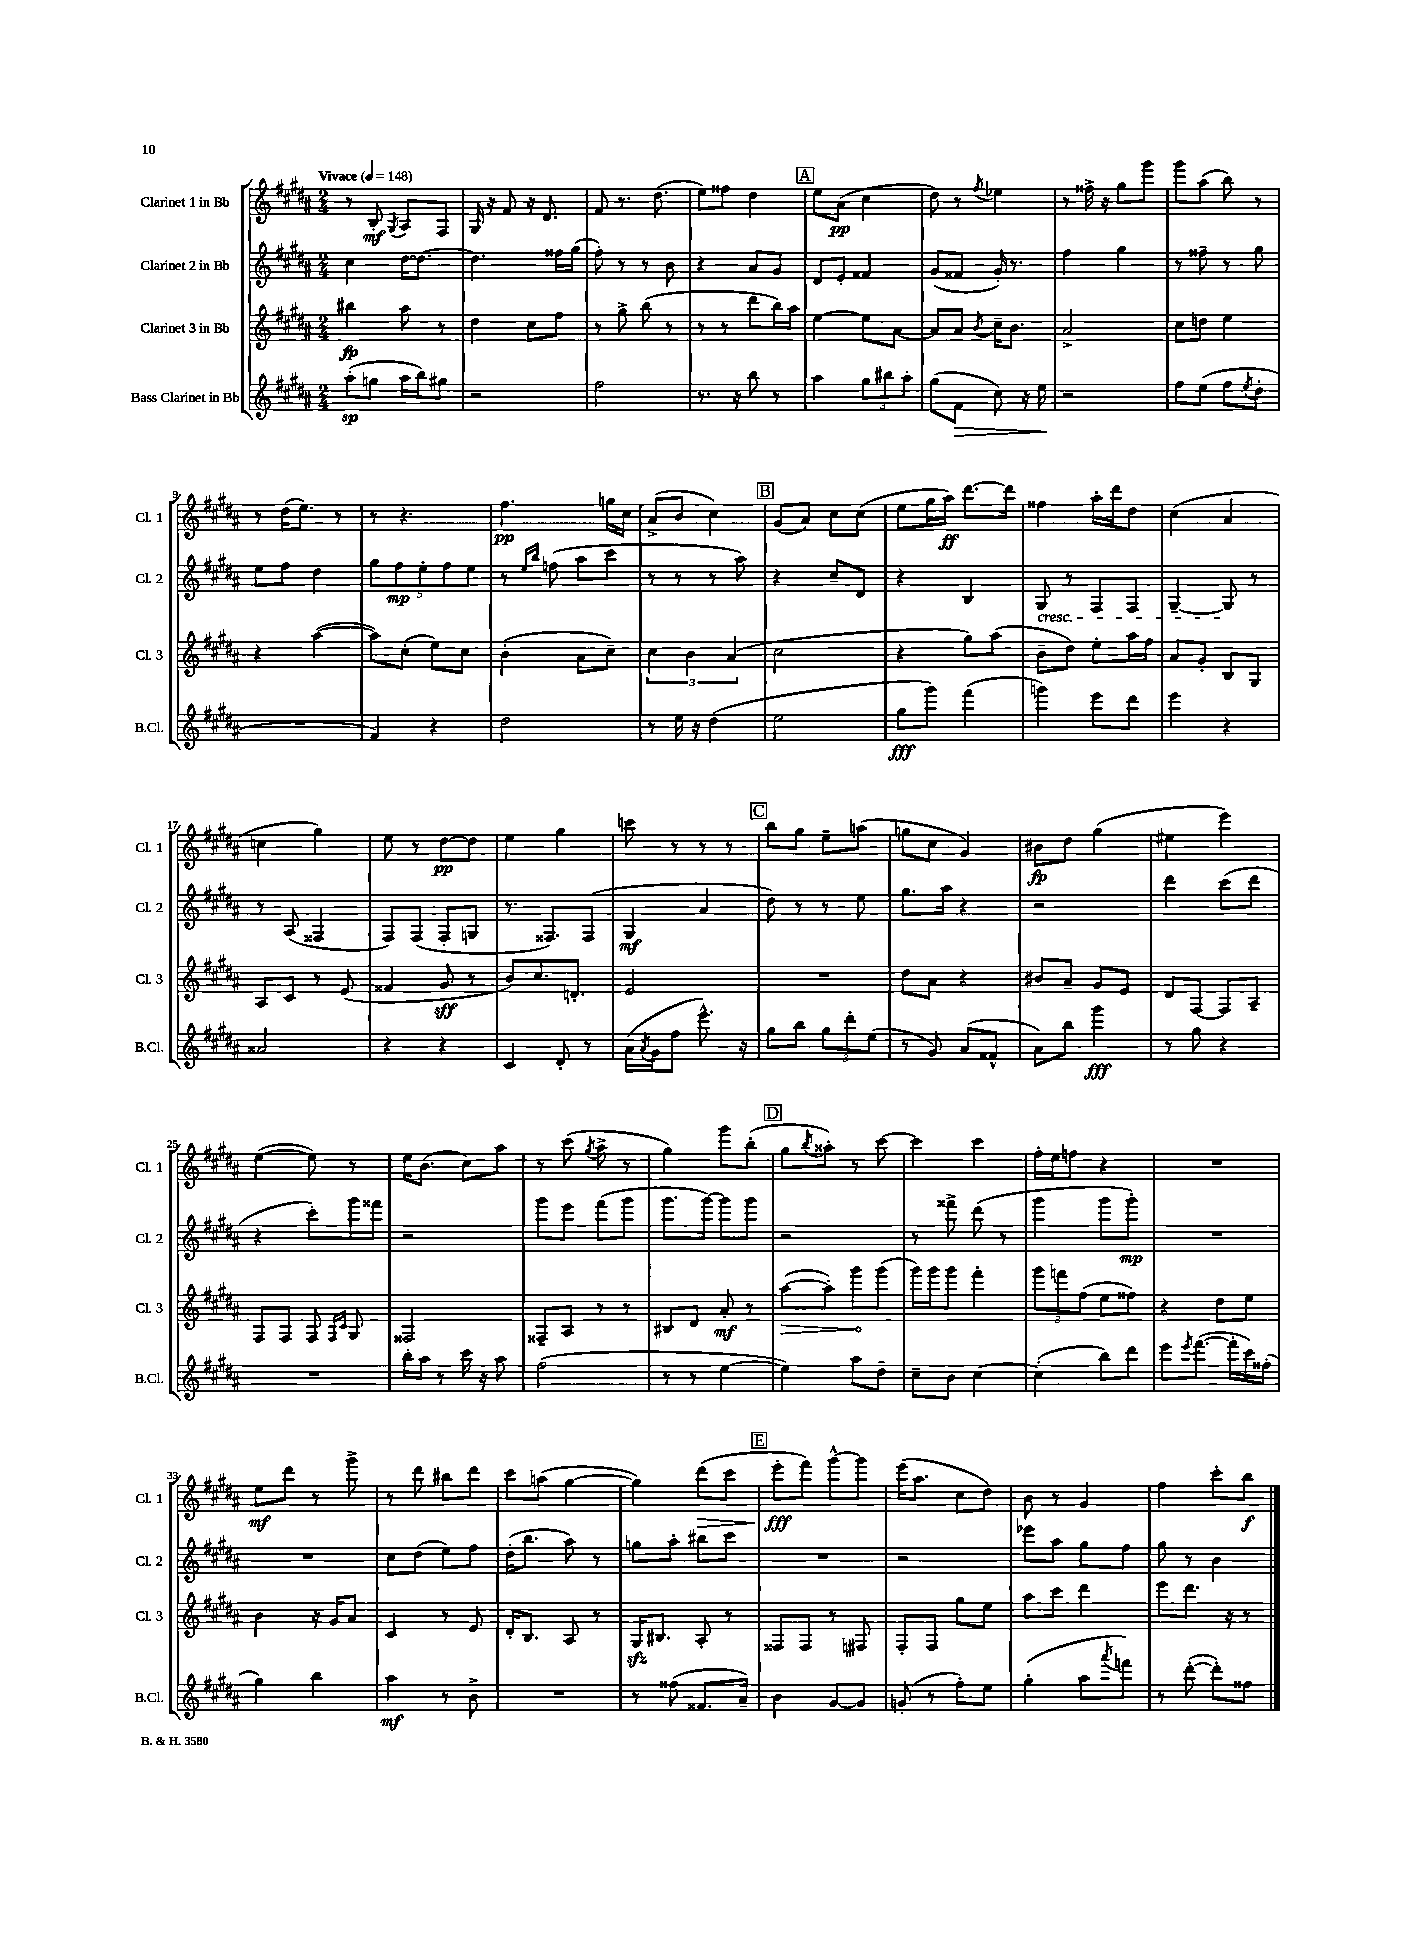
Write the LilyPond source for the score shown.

<<
\new StaffGroup <<
\new Staff = "s0" \with { instrumentName = "Clarinet 1 in Bb" shortInstrumentName = "Cl. 1" } {
    \clef treble \key b \major \numericTimeSignature \time 2/4 \tempo "Vivace" 4 = 148
    r8 b8-.\mf \acciaccatura { gis8 } ais8 fis8 |
    gis16 r16 fis'8 r16 dis'8. |
    fis'8 r8. dis''8.( |
    e''8) fisis''8 dis''4 |
    \mark \markup { \box "A" } e''8 ais'8\pp( cis''4 |
    dis''8) r8 \acciaccatura { fis''8 } ees''4 |
    r8 fisis''16-> r16 gis''8 gis'''8 |
    gis'''8 ais''8( b''8) r8 |
    r8 dis''16( e''8.) r8 |
    r8 r4. |
    fis''4.\pp g''16 cis''16 |
    ais'8->( b'8 cis''4) |
    \mark \markup { \box "B" } gis'8( ais'8) cis''8 cis''8( |
    e''8 gis''16 ais''16\ff) dis'''8.~ dis'''16 |
    fisis''4 ais''16-. dis'''16 dis''8 |
    cis''4( ais'4 |
    c''4 gis''4) |
    e''8 r8 dis''8~\pp dis''8 |
    e''4 gis''4 |
    c'''8 r8 r8 r8 |
    \mark \markup { \box "C" } b''8 gis''8 e''8-- a''8( |
    g''8 cis''8 gis'4) |
    bis'8\fp dis''8 gis''4( |
    eis''4 e'''4) |
    e''4~( e''8) r8 |
    e''16 b'8.( cis''8) ais''8 |
    r8 cis'''8( \acciaccatura { gis''8 } ais''8-> r8 |
    gis''4) gis'''8 b''8-.( |
    \mark \markup { \box "D" } gis''8 \acciaccatura { b''8 } aisis''8-.) r8 cis'''8~ |
    cis'''4 cis'''4 |
    fis''16-. e''16 f''8 r4 |
    R2 |
    e''8\mf dis'''8 r8 gis'''8-> |
    r8 dis'''8 bis''8 dis'''8 |
    cis'''8 a''8( gis''4~ |
    gis''4) dis'''8\>( cis'''8 |
    \mark \markup { \box "E" } e'''8-.\fff\! fis'''8) gis'''8~-^ gis'''8 |
    e'''16( ais''8. cis''8 dis''8) |
    b'8 r8 gis'4 |
    fis''4 cis'''8-. b''8\f \bar "|." |
}
\new Staff = "s1" \with { instrumentName = "Clarinet 2 in Bb" shortInstrumentName = "Cl. 2" } {
    \clef treble \key b \major \numericTimeSignature \time 2/4
    cis''4 dis''16~ dis''8.~ |
    dis''4. fisis''16 gis''16( |
    fis''8-.) r8 r8 b'8 |
    r4 ais'8 gis'8 |
    \mark \markup { \box "A" } dis'8 e'8-. fisis'4 |
    gis'8( fisis'8 gis'16-.) r8. |
    fis''4 gis''4 |
    r8 fisis''8-- r8 gis''8 |
    e''8 fis''8 dis''4 |
    \tuplet 5/4 { gis''8 fis''8\mp e''8-. fis''8 e''8 } |
    r8 \grace { e''16 b''16 } f''8( ais''8 cis'''8 |
    r8 r8 r8 ais''8) |
    \mark \markup { \box "B" } r4 cis''8-- dis'8 |
    r4 b4 |
    gis8\cresc r8 fis8 fis8 |
    gis4~-- gis8\! r8 |
    r8 ais8( fisis4 |
    fis8) fis8( fis8-. g8 |
    r8. fisis8.) fisis8( |
    gis4\mf ais'4 |
    \mark \markup { \box "C" } dis''8) r8 r8 e''8 |
    gis''8. ais''16 r4 |
    r2 |
    dis'''4 cis'''8( dis'''8 |
    r4 cis'''8-.) gis'''16 fisis'''16 |
    r2 |
    gis'''8 e'''8 fis'''8( gis'''8 |
    gis'''8. gis'''16~) gis'''8 gis'''8 |
    \mark \markup { \box "D" } r2 |
    r8 fisis'''8-> dis'''8( r8 |
    gis'''4 gis'''8 gis'''8-.\mp) |
    R2 |
    R2 |
    cis''8 dis''8( e''8) fis''8 |
    dis''16-.( b''8. ais''8) r8 |
    g''8 ais''8-. bis''8 cis'''8 |
    \mark \markup { \box "E" } R2 |
    r2 |
    ees'''8 ais''8 gis''8 fis''8 |
    gis''8 r8 b'4 \bar "|." |
}
\new Staff = "s2" \with { instrumentName = "Clarinet 3 in Bb" shortInstrumentName = "Cl. 3" } {
    \clef treble \key b \major \numericTimeSignature \time 2/4
    bis''4\fp ais''8 r8 |
    dis''4 cis''8 fis''8 |
    r8 gis''8-> b''8( r8 |
    r8 r8 dis'''8 b''16) ais''16 |
    \mark \markup { \box "A" } e''4~ e''8 ais'8~ |
    ais'8 ais'8 \acciaccatura { b'8 } cis''16-- b'8. |
    ais'2-> |
    cis''8 d''8 e''4 |
    r4 ais''4~( |
    ais''8) cis''8-.( e''8) cis''8 |
    b'4-.( ais'8 cis''8--) |
    \tuplet 3/2 { cis''4 b'4 ais'4( } |
    \mark \markup { \box "B" } cis''2 |
    r4 gis''8) ais''8( |
    b'8-- dis''8) e''8-. ais''16 fis''16 |
    ais'8 gis'8-. b8 gis8 |
    ais8 cis'8 r8 e'8( |
    fisis'4 gis'8\sff r8 |
    b'8) cis''8. d'8.-. |
    e'2 |
    \mark \markup { \box "C" } R2 |
    dis''8 ais'8 r4 |
    bis'8 ais'8-- gis'8 e'8 |
    dis'8 fis8~ fis8 ais8-- |
    fis8 fis8 fis8 \grace { fis16 cis'16 } gis8 |
    fisis2 |
    fisis8-- ais8 r8 r8 |
    bis8 dis'8 ais'8-.\mf r8 |
    \mark \markup { \box "D" } \once \override Hairpin.circled-tip = ##t ais''8~\>( ais''8-.) gis'''8\! gis'''8( |
    gis'''16) gis'''16 gis'''8 fis'''4-. |
    \tuplet 3/2 { gis'''8 f'''8 fis''8( } e''8 fisis''8) |
    r4 dis''8 e''8 |
    b'4 r16 gis'16 ais'8 |
    cis'4 r8 e'8 |
    dis'16-. b8. ais8 r8 |
    gis16\sfz bis8. ais8-. r8 |
    \mark \markup { \box "E" } fisis8 fisis8 r8 fis8 |
    fis8-. fis8 gis''8 e''8 |
    ais''8 cis'''8 dis'''4 |
    e'''8 dis'''8. r16 r8 \bar "|." |
}
\new Staff = "s3" \with { instrumentName = "Bass Clarinet in Bb" shortInstrumentName = "B.Cl." } {
    \clef treble \key b \major \numericTimeSignature \time 2/4
    ais''8-.\sp( g''8 ais''16 b''16) gis''8 |
    r2 |
    fis''2 |
    r8. r16 b''8 r8 |
    \mark \markup { \box "A" } ais''4 \tuplet 3/2 { gis''8 bis''8 ais''8-. } |
    gis''8( fis'8\> cis''8) r16 e''16\! |
    r2 |
    fis''8 e''8( fis''8 \acciaccatura { e''8 } dis''8-. |
    R2 |
    fis'4) r4 |
    dis''2 |
    r8 e''16 r16 dis''4( |
    \mark \markup { \box "B" } e''2 |
    gis''8\fff gis'''8) fis'''4( |
    g'''4) e'''8 dis'''8 |
    e'''4 r4 |
    aisis'2 |
    r4 r4 |
    cis'4 dis'8-. r8 |
    ais'16( \acciaccatura { ais'8 } gis'16 fis''8 e'''8.-^) r16 |
    \mark \markup { \box "C" } gis''8 b''8 \tuplet 3/2 { gis''8 dis'''8-. e''8( } |
    r8 gis'8) ais'8( fisis'8-^ |
    ais'8) b''8 gis'''4\fff |
    r8 gis''8 r4 |
    R2 |
    b''16-. ais''16 r8 cis'''16 r16 ais''8 |
    fis''2( |
    r8 r8 e''4~ |
    \mark \markup { \box "D" } e''4) ais''8 dis''8-- |
    cis''8-- b'8 cis''4~ |
    cis''4-.( b''8) dis'''8 |
    e'''8 \acciaccatura { e'''8 } fis'''8.~( fis'''16-. cis'''16) fisis''16-.( |
    gis''4) b''4 |
    ais''4\mf r8 b'8-> |
    R2 |
    r8 fisis''8( fisis'8. ais'16--) |
    \mark \markup { \box "E" } b'4 gis'8~ gis'8 |
    g'8-.( r8 fis''8-.) e''8 |
    gis''4-.( ais''8 \acciaccatura { ais'''8 } f'''8) |
    r8 dis'''8~-.( dis'''8-.) fisis''8 \bar "|." |
}
>>
>>
